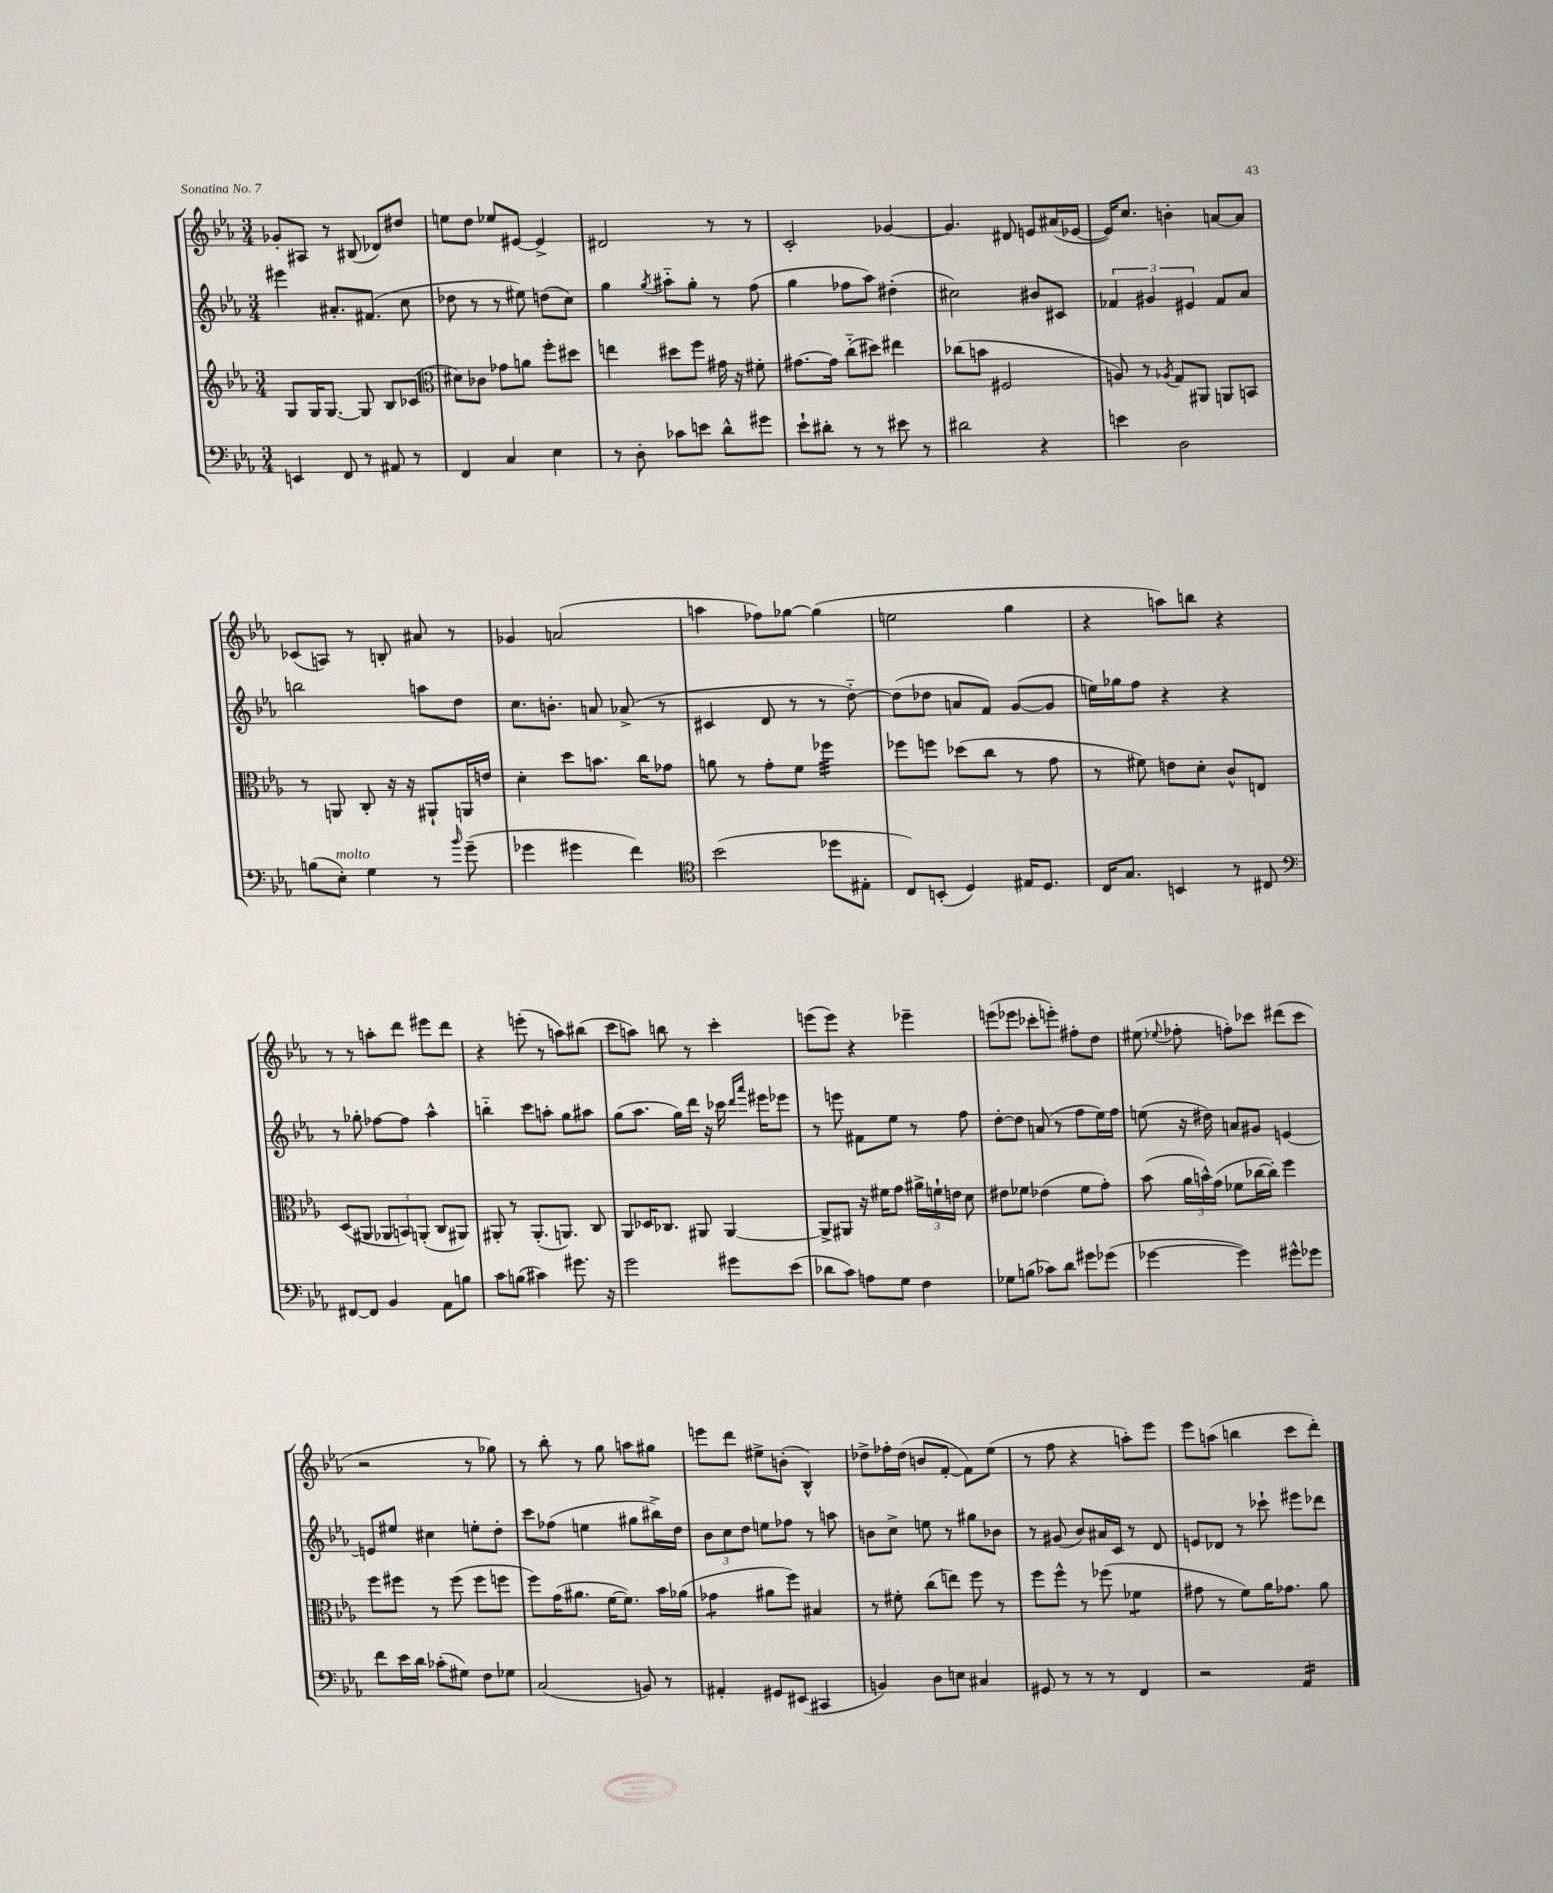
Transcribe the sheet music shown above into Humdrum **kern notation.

**kern	**kern	**kern	**kern
*staff4	*staff3	*staff2	*staff1
*clefF4	*clefG2	*clefG2	*clefG2
*k[b-e-a-]	*k[b-e-a-]	*k[b-e-a-]	*k[b-e-a-]
*M3/4	*M3/4	*M3/4	*M3/4
4EE/	8G/L	4eee#\	8g-'/L
.	16G/K	.	8A#/J
.	[8.G/J	.	.
8FF/	.	8.a#'/L	8r
8r	8G/]	.	(8B#/
.	.	(8.f#/J	.
8AA#/	8B-/L	.	8d-/L)
8r	(8c-/J	8cc\	8dd#/J
=	=	=	=
*	*clefC3	*	*
4FF/	8d#\L)	8dd-\	8ee\L
.	8c-\J	8r	8dd\J
4C/	8g-\L	8r	8ee-/L
.	8a\J	8ee#\)	[8e#/J
4E-\	8ff'\L	(8dd\L	4e#^/]
.	8dd#\J	8cc\J)	.
=	=	=	=
8r	4ee\	4gg\	2d#/
8D'\	.	.	.
.	.	8qgg/	.
8c-\L	8dd#\L	8aa#'~\L	.
8e\J	8ff\J	8gg'\J	.
8d^^\L	16g#\	8r	8r
.	16r	.	.
8g#\J	8f#'\	(8ff\	8r
=	=	=	=
8e-`\L	[8.g#\L	4gg\	2c'/
8d#'\J	.	.	.
.	16g#\]Jk	.	.
8r	(8cc'~\L	8ff-\L	.
8r	8dd#\J)	8aa-\J)	.
8e#\	4ee#\	(4dd#'\	[4g-/
8r	.	.	.
=	=	=	=
2d#\	(8cc-\L	2cc#\)	4.g-/]
.	8b\J	.	.
.	2F#/	.	.
.	.	.	8d#/
4r	.	8b#/L	8e/L
.	.	8c#/J	(16a#/L
.	.	.	[16e-/JJ
=	=	=	=
4e\	8A/)	6f-/	16e-/]LK)
.	.	.	8.cc/J
.	8r	.	.
.	.	6g#/	.
.	8qA-/	.	.
2D\	8G/L	.	4b'\
.	.	6e#/	.
.	8AA#/J	.	.
.	8AA/L	8f-/L	[8a/L
.	8BB/J	8a-/J	8a/]J
=	=	=	=
(8B\L	8r	2bb\	(8c-/L
8E-'\J)	8AA/	.	8A/J)
4G\	8C'/	.	8r
.	16r	.	8B'/
.	16r	.	.
8r	8AA#`/L	8aa\L	8a#/
16qqb-/	.	.	.
(8g~\	16AA/L	8dd\J	8r
.	16e/JJ	.	.
=	=	=	=
4g-\	4d'\	8.cc\L	4g-/
.	.	8.b'\J	.
4g#\	8dd\L	.	(2a/
.	8.b\J	8a/	.
4f\)	.	(8a-^/	.
.	16cc\LK	.	.
.	8g-\J	8r	.
=	=	=	=
*clefC4	*	*	*
(2b-\	8a\	4c#/	4aa\
.	8r	.	.
.	8g'\L	8d/	8ff-\L)
.	8f\J	8r	[8gg-\J
8dd-\L	4ff-\	8r	(4gg-\]
8E#'\J	.	[8dd'~\)	.
=	=	=	=
8C/L)	8ff-\L	(8dd\]L	2ee\
(8BB'/J	8ff\J	8dd-\J	.
4D/)	(8dd-\L	8a/L	.
.	8cc\J	8f/J)	.
16E#/LK	8r	([8g/L	4gg\
8.D/J	.	.	.
.	8g\	8g/]J	.
=	=	=	=
16C/LK	8r	16ee\LL)	4r
8.G/J	.	16gg-\J	.
.	8f#\)	8ff\J	.
4BB/	8e\L	4r	8aa\L)
.	8d'\J	.	8bb\J
8r	8c^^/L	4r	4r
8C#/	8E/J	.	.
=	=	=	=
*clefF4	*	*	*
[8FF#/L	(8D/L	8r	8r
8FF#/]J	8AA#/J	8gg-'\	8r
4BB-/	12AA-/L	[8ff-\L	8aa'\L
.	12BB/)	.	.
.	.	8ff-\]J	8ddd\J
.	(12AA'/J	.	.
8AA-\L	8C/L	4aa-^^\	8eee#\L
8B\J	8AA#/J)	.	8ddd\J
=	=	=	=
8c\L	8AA#'/	4bb'~\	4r
(8B\J	8r	.	.
4c#\)	(8.AA#'/L	8ccc\L	(8eee'\
.	.	8aa'\J	8r
.	8.AA/J)	.	.
8.g#\	.	8gg\L	8aa\L)
.	8C/	8aa#\J	(8bb#\J
16r	.	.	.
=	=	=	=
2g\	8AA-/L	(8gg\L	8ccc\L
.	16D-/K	8.aa-\J	8aa\J)
.	8.C-/J	.	.
.	.	.	8bb\
.	.	16gg\LL)	.
.	8AA#/	16ddd\JJ	8r
.	.	16r	.
8g#\L	[4AA#/	16ccc-\	4ccc'\
.	.	16qqddd/LL	.
.	.	16qqaaa-/JJ	.
.	.	16eee#\LK	.
(8e-\J	.	8eee-\J	.
=	=	=	=
8d-\L	8AA#^/]L	8r	(8eee\L
8c\J)	8AA#/J	8eee\	8eee\J)
8A\L	16r	8f#\L	4r
.	16f#\LK	.	.
8G\J	8g\J	8ee-\J	.
4F\	24a#^\LL	8r	4eee-~\
.	24f`\	.	.
.	24e\JJ	.	.
.	8d\	8ff\	.
=	=	=	=
8G-\L	8e#\L	[8dd'\L	(8eee\L
(8B\J	8f-\J	8dd\]J	8eee-\J
8c-\L)	(4e-\	(8a/	8ccc-'\L
8d\J	.	8r	8eee'\J)
8g#\L	8f-\L	8ff\L	8ff#'\L
(8g-\J	8g'\J)	16ee-\L)	8dd\J
.	.	16ff\JJ	.
=	=	=	=
[4g-\	(8b-\	(8ee\	(8ee#\
.	.	.	8qqee-/
.	24a-\LL	16r	8ff-'\
.	24b^^\)	.	.
.	.	16dd#\)	.
.	(24g\JJ	.	.
4g-\])	8f-\L	8a/L	8ff'\L)
.	[16cc-\L	8g#/J	8ccc-\J
.	16cc-'\]JJ)	.	.
8g#^^\L	4ff\	[4e/	(8ddd#\L
8g-\J	.	.	8ccc-\J
=	=	=	=
8f\L	8ff\L	8e/]L	2r
16e-\L	8ff#\J	8ee#/J	.
16d\JJ	.	.	.
(8c-'\L	8r	4cc#\	.
8G#\J)	(8ff#\	.	.
8F\L	8ff#\L	8ee'\L	8r
8G-\J	8ff\J	8dd'\J	8gg-\)
=	=	=	=
(2C/	8ff\L)	8ccc\L	8r
.	(16g\K	(8ff-\J	8bb-'\
.	8.a#\J	.	.
.	.	4ee\	8r
.	[16f\LK	.	8gg\
.	8.f\]J)	.	.
8BB/)	.	8gg#\L	8aa\L
8r	16b-\LL	16bb#^\L)	8gg#\J
.	(16a-\JJ	16dd\JJ	.
=	=	=	=
4AA#'/	4g-\	12b-\L	8eee\L
.	.	12cc\	.
.	.	.	8ddd\J
.	.	12dd\J	.
8GG#/L	8a#\L	8ee\L	8ee#^\L
(8EE#/J	8ff\J)	8ff-\J	(8b'\J
4CC#/	4B#/	8r	4B-^^/)
.	.	8aa\	.
=	=	=	=
4BB/)	8r	8b\L	8dd-^\L
.	8f#'\	8cc^\J	16ff-'\L
.	.	.	(16dd-\JJ
8D\L	(8cc\L	8ee\	8b/L
8E\J	8ee\J)	8r	[8f'/J
4C#/	8ff\	8gg#\L	8f\]L)
.	8r	8b-\J	(8ee-\J
=	=	=	=
8GG#/	8ff\L	8r	8r
8r	8ff^^\J	(8g#/	8ff\
8r	8r	8b-/L)	4r
8r	(8ff-\	16a#/L	.
.	.	16c/JJ	.
4FF/	4f-\	8r	8aa'\L)
.	.	8d/	8eee-\J
=	=	=	=
2r	8g#\	8e/L	8eee-\L
.	8r	8d-/J	(8aa\J
.	8f\L)	8r	4bb\
.	16a-\K	8ccc-`\	.
.	8.g-\J	.	.
4AA-/	.	8eee#\L	8ccc\L
.	8a-\	8ddd-\J	8ddd'\J)
==	==	==	==
*-	*-	*-	*-
